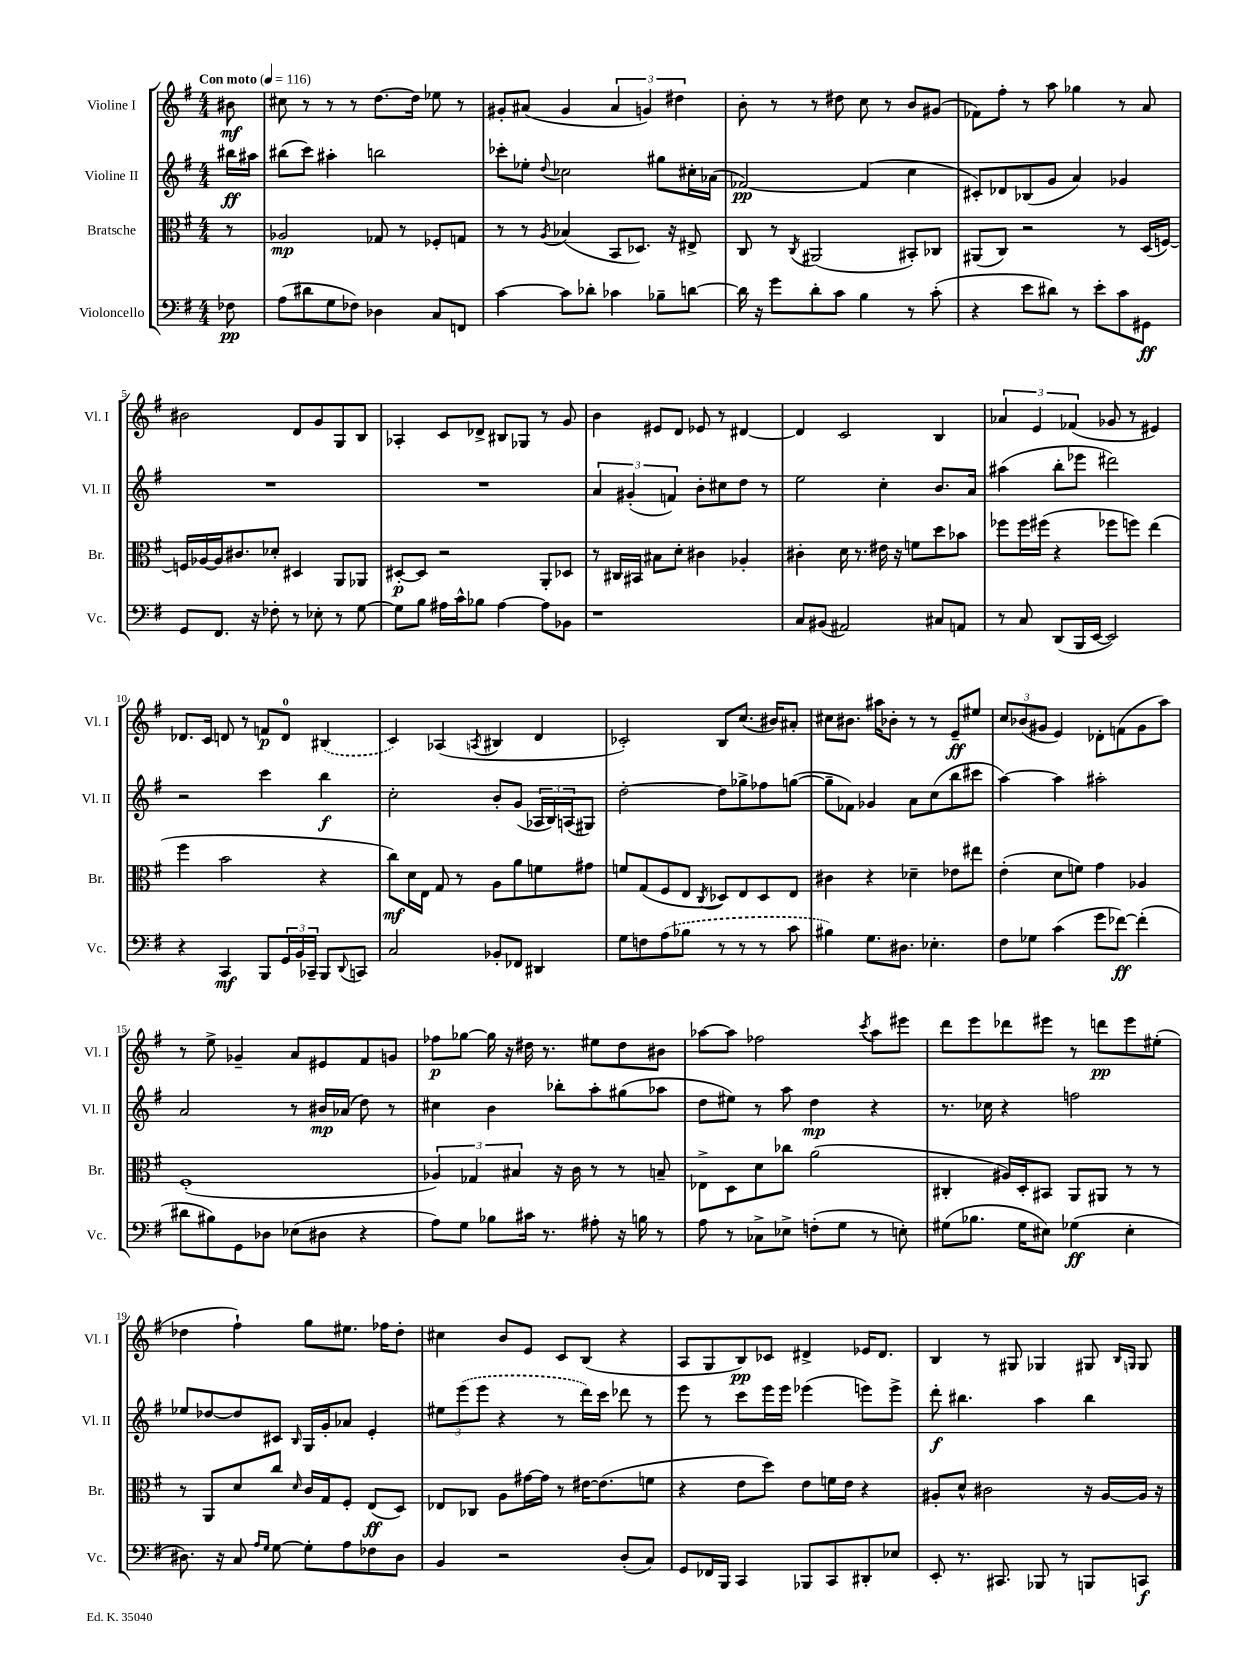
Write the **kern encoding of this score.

**kern	**kern	**kern	**kern
*staff4	*staff3	*staff2	*staff1
*clefF4	*clefC3	*clefG2	*clefG2
*k[f#]	*k[f#]	*k[f#]	*k[f#]
*M4/4	*M4/4	*M4/4	*M4/4
*MM116	*MM116	*MM116	*MM116
8F-	8r	16bb#	8b#
.	.	16aa#	.
=	=	=	=
(8A	2A-	(8bb#	8cc#
8d#	.	8ccc)	8r
8G	.	4aa#'	8r
8F-)	.	.	8r
4D-	8G-	2bb	[8.dd
.	8r	.	.
.	.	.	16dd]
8C	8F-'	.	8ee-
8FF	8G	.	8r
=	=	=	=
[4c	8r	8ccc-'	8g#'
.	8r	8ee-'	(8a#
.	8qA	8qqdd	.
8c]	(4B-	2cc-	4g#
8d-'	.	.	.
4c-	8BB	.	6a#
.	8.D-)	.	.
.	.	.	6g)
8B-~	.	8gg#	.
.	16r	.	.
.	.	.	6dd#
[8d	8E#^	16cc#'	.
.	.	(16a-	.
=	=	=	=
16d]	8C	[2f-)	8b'
16r	.	.	.
8g	8r	.	8r
.	8qC	.	.
8d'	(2AA#	.	8r
8c	.	.	8dd#
4B	.	(4f-]	8cc
.	.	.	8r
8r	8BB#')	4cc	8b
(8c'	8C-	.	(8g#
=	=	=	=
4r	(8AA#	8c#')	8f-)
.	8C)	8d-	8ff#'
8e	2r	(8B-	8r
8d#)	.	8g	8aa
8r	.	4a)	4gg-
8e'	.	.	.
8c	8r	4g-	8r
8GG#	(16D	.	8a
.	[16F)	.	.
=	=	=	=
8GG	16F]	1r	2b#
.	[16A-	.	.
8.FF#	16A-]	.	.
.	8.c#	.	.
16r	.	.	.
8F-'	8d-'	.	.
8r	4D#	.	8d
8E-'	.	.	8g
8r	8AA	.	8G
[8G	8AA-	.	8B
=	=	=	=
8G]	[8D#'	1r	4A-'
8B	8D#]	.	.
16A#	2r	.	8c
16c^^	.	.	.
8B-	.	.	8d-^
[4A#	.	.	8B#
.	.	.	8G-
8A#]	8AA'	.	8r
8BB-	8D-	.	8g
=	=	=	=
1r	8r	6a	4b
.	16C#	.	.
.	.	(6g#'	.
.	16BB#	.	.
.	8B#	.	8e#
.	.	6f)	.
.	8d'	.	8d
.	4c#	8b'	8e-
.	.	8cc#	8r
.	4A-'	8dd	[4d#
.	.	8r	.
=	=	=	=
8C	4c#'	2ee	4d#]
(8BB#	.	.	.
2AA#)	16d	.	2c
.	8.r	.	.
.	16e#	4cc'	.
.	16r	.	.
.	8f	.	.
8C#	8dd	8.b	4B
8AA	8b-	.	.
.	.	16a	.
=	=	=	=
8r	8ff-	(4aa#	6a-
8C	16ff-	.	.
.	.	.	6e
.	(16ff#	.	.
(8DD	4r	8bb'	.
.	.	.	(6f-
16BBB	.	8eee-	.
[16EE	.	.	.
2EE])	8ff-	2ddd#)	8g-
.	8ff)	.	8r
.	(4ee	.	4e#)
=	=	=	=
4r	4ff#	2r	8.d-
.	.	.	16c
4CC	2b	.	8d
.	.	.	8r
8BBB	.	4ccc	8f
24GG	.	.	8d
24BB	.	.	.
24CC-~	.	.	.
8BBB	4r	4bb	(4B#
8qqDD	.	.	.
8CC	.	.	.
=	=	=	=
2C	8cc)	2cc'	4c)
.	16d	.	.
.	16E	.	.
.	8G	.	(4A-
.	8r	.	.
.	.	.	8qA
8BB-'	8A	8b'	4B#
8FF-	8a	(8g	.
4DD#	8f	24A-	4d
.	.	24B)	.
.	.	(24A	.
.	8g#	8G#)	.
=	=	=	=
8G	8f	[2dd'	2c-')
8F	(8G	.	.
(8A	8F#	.	.
8B-	8E	.	.
.	8qC	.	.
8r	8D-)	8dd]	8B
8r	8E	8gg-^	(8.cc
8r	8D-	8ff-	.
.	.	.	16b#)
8c	8E	([8gg	8a#'
=	=	=	=
4B#)	4c#	8gg~]	8cc#
.	.	8f-)	8.b#
8.G	4r	4g-	.
.	.	.	16aa#
.	.	.	8b-'
8.D#	.	.	.
.	4d-~	8a	8r
4.E-'	.	(8cc	8r
.	8e-	8bb	8e~
.	8ee#	8ccc#	8ee#
=	=	=	=
8F#	(4e'	[4aa)	12cc
.	.	.	(12b-
8G-	.	.	.
.	.	.	12g#
(4c	8d	4aa]	4e)
.	8f)	.	.
8g	4g	2aa#'	8d-'
[8f-)	.	.	(8f
(4f-']	4A-	.	8g#
.	.	.	8aa)
=	=	=	=
8d#	(1F#'	2a	8r
8B#)	.	.	8ee^
8GG	.	.	4g-~
8D-	.	.	.
(8E-	.	8r	8a
8D#	.	16b#	8e#
.	.	(16a-	.
4r	.	8dd)	8f#
.	.	8r	8g
=	=	=	=
8A)	6A-)	4cc#	8ff-
8G	.	.	[8gg-
.	6G-	.	.
8B-	.	4b	16gg-]
.	.	.	16r
.	6B#	.	.
16c#	.	.	16dd#
8.r	.	.	8.r
.	16r	8bb-'	.
.	16c	.	.
8A#'	8r	8aa'	8ee#
16r	8r	(8gg#	8dd#
16B	.	.	.
8r	8B~	8aa-	8b#
=	=	=	=
8A	8E-^	8dd	[8aa-
8r	8D	8ee#)	8aa-]
8C-^	8d	8r	2ff-
8E-^	8cc-	8aa	.
(8F'	(2a	4dd	.
8G	.	.	.
.	.	.	8qccc
8r	.	4r	8aa-
8E')	.	.	8eee#
=	=	=	=
(8G#	4C#'	8.r	8ddd
8.B-	.	.	8eee
.	.	16cc-	.
.	16A#)	4r	8ddd-
16G#	16D'	.	.
8E#)	8BB#	.	8eee#
(4G-	8AA	2ff	8r
.	8AA#	.	8ddd
4E#'	8r	.	8eee#
.	8r	.	(8ee#'
=	=	=	=
8.D#)	8r	8ee-	4dd-
.	8AA	[8dd-	.
16r	.	.	.
8C	8d	8dd-]	4ff#`)
16qqA	.	.	.
16qqG	.	.	.
[8G	8cc	8c#	.
.	16qqd	16qqB	.
8G']	16c	16G	8gg
.	16G	16g'	.
8A	8F#'	8a-	8.ee#
8F-	(8E	4e'	.
.	.	.	16ff-
8D#	8D)	.	8dd-'
=	=	=	=
4BB	8E-	12ee#	4cc#
.	.	(12eee	.
.	8C-	.	.
.	.	12eee	.
2r	8A	4r	8b
.	[16g#	.	8e
.	16g#]	.	.
.	8r	8r	8c
.	[16e#	16ddd)	(8B
.	(8.e#]	16ccc	.
(8D'	.	8ddd-	4r
8C)	8f	8r	.
=	=	=	=
8GG	4r	8eee	8A
16FF-	.	8r	8G
16BBB	.	.	.
4CC	8e	8ccc	8B)
.	8dd)	16eee	8c-
.	.	16eee	.
8BBB-	8e	(4eee-	4d#^
8CC	16f	.	.
.	16e	.	.
8DD#'	4r	8eee)	16e-
.	.	.	8.d#
8E-	.	8eee^	.
=	=	=	=
8EE'	8A#'	8ddd'	4B
8.r	8d^^	4.bb#	.
.	2c#	.	8r
8.CC#	.	.	.
.	.	.	8G#
8BBB-	.	4aa	4G-
8r	.	.	.
8BBB	16r	4bb#	8G#
.	[16A#	.	.
.	.	.	16qqB
.	.	.	16qqG
8CC	16A#]	.	8G
.	16r	.	.
==	==	==	==
*-	*-	*-	*-
